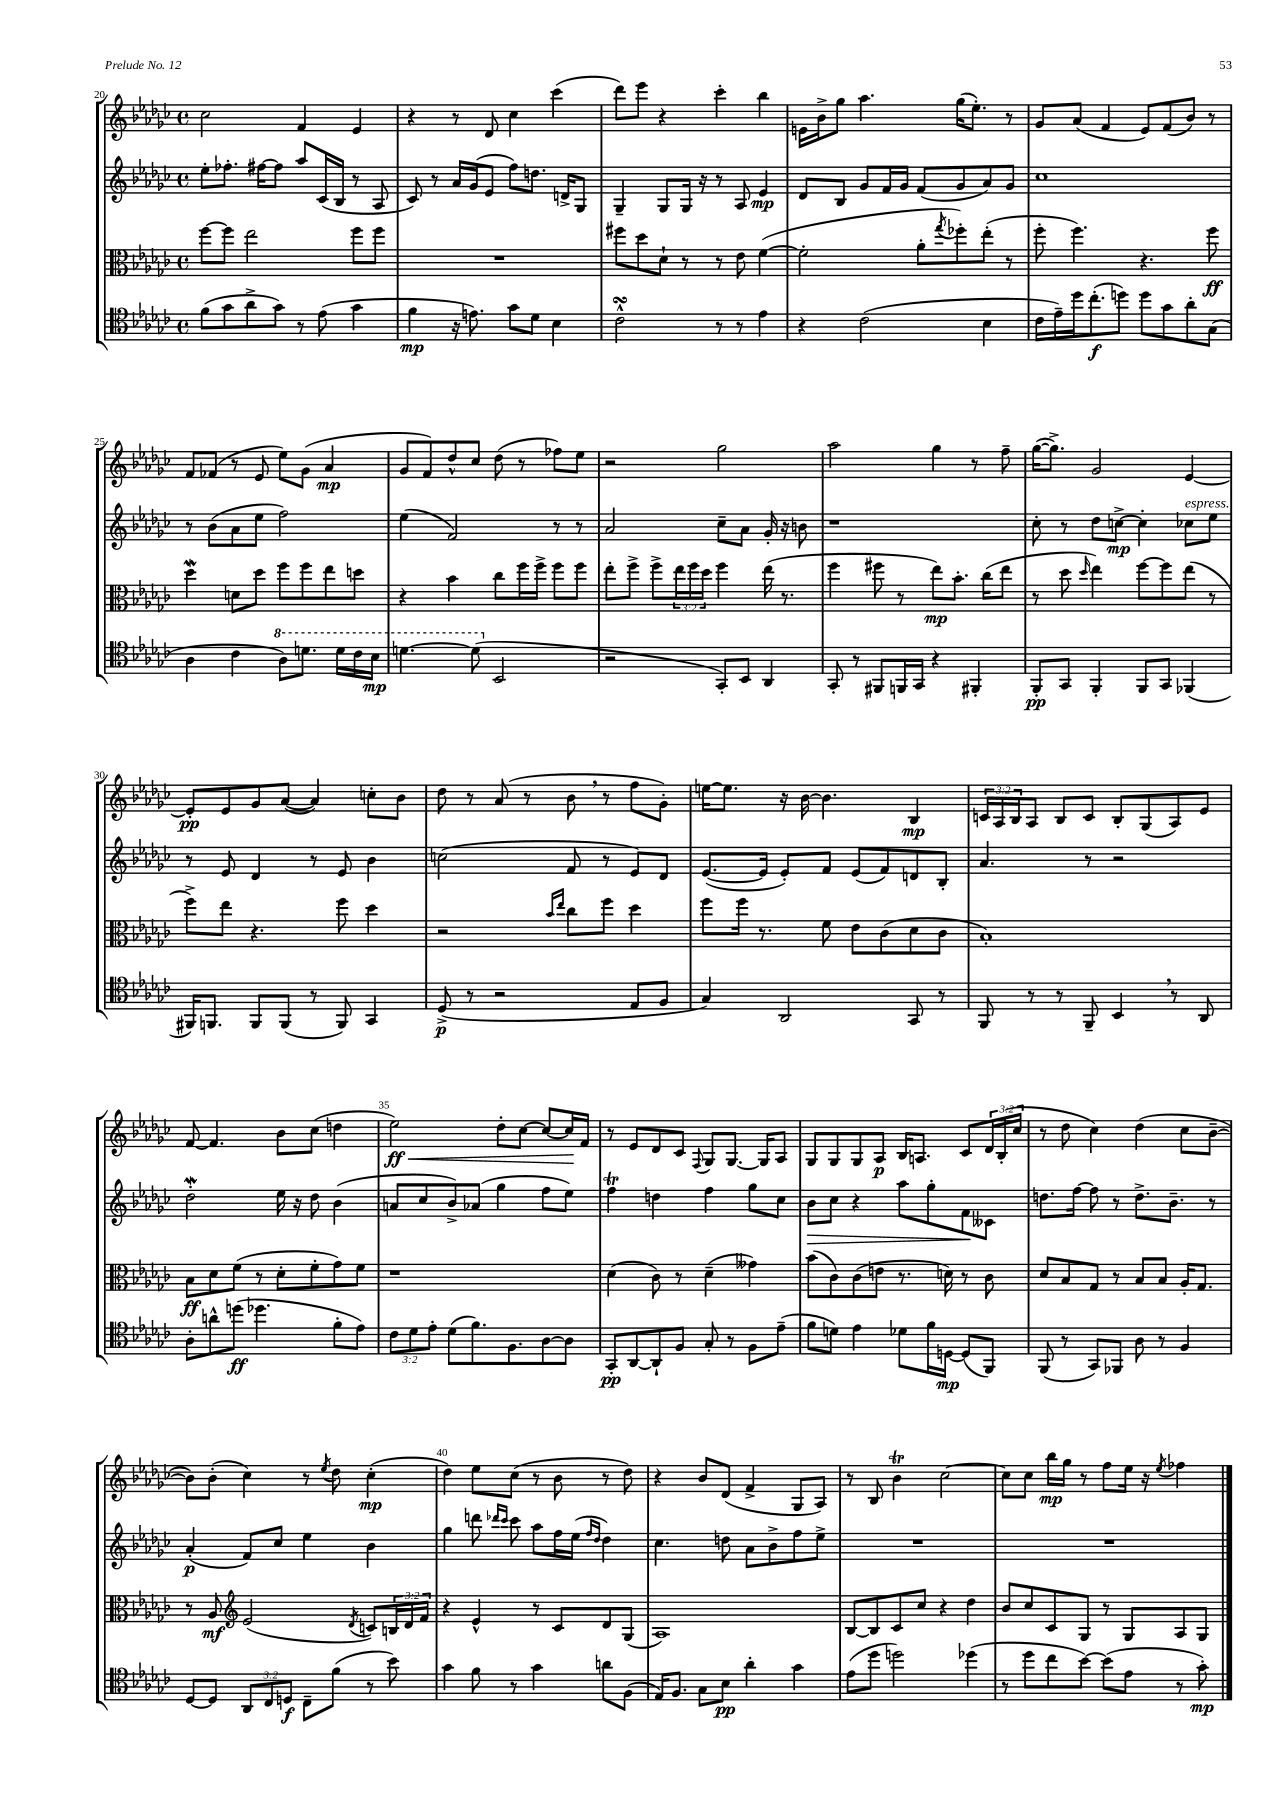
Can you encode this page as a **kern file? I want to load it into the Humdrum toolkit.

**kern	**dynam	**kern	**dynam	**kern	**dynam	**kern	**dynam
*part4	*part4	*part3	*part3	*part2	*part2	*part1	*part1
*staff4	*staff4	*staff3	*staff3	*staff2	*staff2	*staff1	*staff1
*clefC4	*	*clefC3	*	*clefG2	*	*clefG2	*
*k[b-e-a-d-g-c-]	*	*k[b-e-a-d-g-c-]	*	*k[b-e-a-d-g-c-]	*	*k[b-e-a-d-g-c-]	*
*M4/4	*	*M4/4	*	*M4/4	*	*M4/4	*
*met(c)	*	*met(c)	*	*met(c)	*	*met(c)	*
=20	=20	=20	=20	=20	=20	=20	=20
(8f\L	.	[8ff\L	.	8ee-'\L	.	2cc-\	.
8g-\	.	8ff\J]	.	8.ff-X'\J	.	.	.
8a-^\	.	2ee-\	.	.	.	.	.
.	.	.	.	[16ff#X\KL	.	.	.
8g-\J)	.	.	.	8ff#\J]	.	.	.
8r	.	.	.	8aa-/L	.	4f/	.
(8e-\	.	.	.	(16c-/L	.	.	.
.	.	.	.	16B-/JJ	.	.	.
4g-\	.	8ff\L	.	8r	.	4e-/	.
.	.	8ff\J	.	8A-/	.	.	.
=21	=21	=21	=21	=21	=21	=21	=21
4f\	mp	1r	.	8c-/)	.	4r	.
.	.	.	.	8r	.	.	.
16r	.	.	.	16a-/LL	.	8r	.
8.en\)	.	.	.	(16g-/J	.	.	.
.	.	.	.	8e-/J	.	8d-/	.
8g-\L	.	.	.	8ff\L)	.	4cc-\	.
8d-\J	.	.	.	8.ddn\J	.	.	.
4B-\	.	.	.	.	.	(4ccc-\	.
.	.	.	.	16dn^/KL	.	.	.
.	.	.	.	8G-/J	.	.	.
=22	=22	=22	=22	=22	=22	=22	=22
2c-sSSs^^\	.	8ff#X\L	.	4G-~/	.	8ddd-\L)	.
.	.	8dd-\	.	.	.	8eee-\J	.
.	.	8d-`\J	.	8G-/L	.	4r	.
.	.	8r	.	16G-/Jk	.	.	.
.	.	.	.	16r	.	.	.
8r	.	8r	.	8r	.	4ccc-'\	.
8r	.	8e-\	.	8A-/	.	.	.
4e-\	.	([4f\	.	4e-/	mp	4bb-\	.
=23	=23	=23	=23	=23	=23	=23	=23
4r	.	2f'\]	.	8d-/L	.	16en\LL	.
.	.	.	.	.	.	16b-^\J	.
.	.	.	.	8B-/J	.	8gg-\J	.
(2c-\	.	.	.	8g-/L	.	4.aa-\	.
.	.	.	.	16f/L	.	.	.
.	.	.	.	16g-/JJ	.	.	.
.	.	8a-'\L	.	(8f/L	.	.	.
.	.	8qgg-/	.	.	.	.	.
.	.	8ff-X'\)	.	8g-/	.	(16gg-\KL	.
.	.	.	.	.	.	8.ee-'\J)	.
4B-\	.	(8ee-'\J	.	8a-/)	.	.	.
.	.	8r	.	8g-/J	.	8r	.
=24	=24	=24	=24	=24	=24	=24	=24
16c-\LL	.	8ff'\	.	1cc-	.	8g-/L	.
16e-~\)	.	.	.	.	.	.	.
16dd-\J	.	4.ff\)	.	.	.	(8a-/J	.
(8.cc-'\	f	.	.	.	.	.	.
.	.	.	.	.	.	4f/	.
8ddn\J)	.	.	.	.	.	.	.
8dd\L	.	4.r	.	.	.	8e-/L)	.
8g-\	.	.	.	.	.	(8f/	.
8a-'\	.	.	.	.	.	8b-/J)	.
(8G-\J	.	8ff\	ff	.	.	8r	.
!!LO:LB:g=z
=25	=25	=25	=25	=25	=25	=25	=25
4A-\	.	4dd-W\	.	8r	.	8f/L	.
.	.	.	.	(8b-\L	.	(8f-X/J	.
4c-\	.	8dn\L	.	8a-\	.	8r	.
.	.	8dd-\J	.	8ee-\J	.	8e-/	.
*8va	*	*	*	*	*	*	*
8a-\L)	.	8ff\L	.	2ff\)	.	8ee-\L)	.
8.ddn\J	.	8ff\	.	.	.	(8g-\J	.
.	.	8ee-\	.	.	.	4a-/	mp
16dd\LL	.	.	.	.	.	.	.
16cc-\	.	8ddn\J	.	.	.	.	.
16b-\JJ	mp	.	.	.	.	.	.
=26	=26	=26	=26	=26	=26	=26	=26
[4.ddn\	.	4r	.	(4ee-\	.	8g-/L	.
.	.	.	.	.	.	8f/)	.
.	.	4b-\	.	2f/)	.	8dd-^^/	.
(8dd\]	.	.	.	.	.	8cc-/J	.
*X8va	*	*	*	*	*	*	*
2BB-/	.	8cc-\L	.	.	.	(8dd-\	.
.	.	16ff\L	.	.	.	8r	.
.	.	16ff^\JJ	.	.	.	.	.
.	.	8ff\L	.	8r	.	8ff-X\L)	.
.	.	8ff\J	.	8r	.	8ee-\J	.
=27	=27	=27	=27	=27	=27	=27	=27
2r	.	8ee-'\L	.	2a-/	.	2r	.
.	.	8ff^\J	.	.	.	.	.
.	.	8ff^\L	.	.	.	.	.
.	.	24ee-\L	.	.	.	.	.
.	.	24ff\	.	.	.	.	.
.	.	24dd-\JJ	.	.	.	.	.
8GG-'/L)	.	4ff\	.	8cc-~\L	.	2gg-\	.
8BB-/J	.	.	.	8a-\J	.	.	.
4AA-/	.	(16ee-\	.	16g-'/	.	.	.
.	.	8.r	.	16r	.	.	.
.	.	.	.	8bn\	.	.	.
=28	=28	=28	=28	=28	=28	=28	=28
8GG-'/	.	4ff\	.	1r	.	2aa-\	.
8r	.	.	.	.	.	.	.
8FF#X/L	.	8ff#X\	.	.	.	.	.
16FFn/L	.	8r	.	.	.	.	.
16GG-/JJ	.	.	.	.	.	.	.
4r	.	8ee-\L)	mp	.	.	4gg-\	.
.	.	8.b-'\J	.	.	.	.	.
4FF#X'/	.	.	.	.	.	8r	.
.	.	(16cc-\KL	.	.	.	.	.
.	.	8ee-\J	.	.	.	8ff~\	.
=29	=29	=29	=29	=29	=29	=29	=29
8FF'/L	pp	8r	.	8cc-'\	.	([16gg-\KL	.
.	.	.	.	.	.	8.gg-^\J])	.
8GG-/J	.	8dd-\	.	8r	.	.	.
.	.	16qqdd-/	.	.	.	.	.
4FF'/	.	4ee-\)	.	8dd-\L	.	2g-/	.
.	.	.	.	[8ccn^\J	mp	.	.
8FF/L	.	[8ff\L	.	4cc'\]	.	.	.
8GG-/J	.	8ff\]	.	.	.	.	.
!	!	!	!	!LO:TX:a:i:t=espress.	!	!	!
(4FF-X/	.	(8ee-\J	.	8cc-X\L	.	[4e-/	.
.	.	8r	.	8ee-\J	.	.	.
!!LO:LB:g=z
=30	=30	=30	=30	=30	=30	=30	=30
16FF#X/KL)	.	8ff^\L)	.	8r	.	8e-'/L]	pp
8.FFn/J	.	.	.	.	.	.	.
.	.	8ee-\J	.	8e-/	.	8e-/	.
8FF/L	.	4.r	.	4d-/	.	8g-/	.
(8FF/J	.	.	.	.	.	([8a-/J	.
8r	.	.	.	8r	.	4a-/])	.
8FF/)	.	8ff\	.	8e-/	.	.	.
4GG-/	.	4dd-\	.	4b-\	.	8ccn'\L	.
.	.	.	.	.	.	8b-\J	.
=31	=31	=31	=31	=31	=31	=31	=31
(8D-^/	p	2r	.	(2ccn\	.	8dd-\	.
8r	.	.	.	.	.	8r	.
2r	.	.	.	.	.	(8a-/	.
.	.	.	.	.	.	8r	.
.	.	16qqb-/LL	.	.	.	.	.
.	.	16qqee-/JJ	.	.	.	.	.
.	.	8cc-\L	.	8f/	.	8b-,\	.
.	.	8ff\J	.	8r	.	8r	.
8E-/L	.	4dd-\	.	8e-/L)	.	8ff\L	.
8F/J	.	.	.	8d-/J	.	8g-'\J)	.
=32	=32	=32	=32	=32	=32	=32	=32
4G-/)	.	8ff\L	.	([8.e-/L	.	[16een\KL	.
.	.	.	.	.	.	8.ee\J]	.
.	.	16ff\Jk	.	.	.	.	.
.	.	8.r	.	16e-/Jk]	.	.	.
2AA-/	.	.	.	8e-'/L)	.	16r	.
.	.	.	.	.	.	[16b-\	.
.	.	8f\	.	8f/J	.	4.b-\]	.
.	.	8e-\L	.	(8e-/L	.	.	.
.	.	(8c-\	.	8f/)	.	.	.
8GG-/	.	8d-\	.	8dn/	.	4B-/	mp
8r	.	8c-\J	.	8B-'/J	.	.	.
=33	=33	=33	=33	=33	=33	=33	=33
8FF/	.	1B-')	.	4.a-/	.	24cn/LL	.
.	.	.	.	.	.	24A-/	.
.	.	.	.	.	.	24B-/J	.
8r	.	.	.	.	.	8A-/J	.
8r	.	.	.	.	.	8B-/L	.
8FF~/	.	.	.	8r	.	8c/J	.
4BB-,/	.	.	.	2r	.	8B-'/L	.
.	.	.	.	.	.	(8G-/	.
8r	.	.	.	.	.	8A-/)	.
8AA-/	.	.	.	.	.	8e-/J	.
!!LO:LB:g=z
=34	=34	=34	=34	=34	=34	=34	=34
8A-'\L	.	8B-\L	ff	2dd-W'\	.	[8f/	.
8an^^\	.	8d-\	.	.	.	4.f/]	.
(8ddn\J	ff	(8f\J	.	.	.	.	.
4.dd-X\	.	8r	.	.	.	.	.
.	.	8d-'\L	.	16ee-\	.	8b-\L	.
.	.	.	.	16r	.	.	.
.	.	8f'\	.	8dd-\	.	(8cc-\J	.
8f'\L	.	8g-\)	.	(4b-\	.	4ddn\	.
8e-\J)	.	8f\J	.	.	.	.	.
=35	=35	=35	=35	=35	=35	=35	=35
!	!	!	!	!	!	!	!LO:HP:b
12c-\L	.	1r	.	8an/L	.	2ee-\)	< ff
12d-\	.	.	.	.	.	.	.
.	.	.	.	8cc-/	.	.	.
12e-'\J	.	.	.	.	.	.	.
(8d-\L	.	.	.	8b-^/)	.	.	.
8.f\)	.	.	.	(8a-X/J	.	.	.
.	.	.	.	4gg-\	.	8dd-'\L	.
8.F\	.	.	.	.	.	.	.
.	.	.	.	.	.	[8cc-\J	.
[8A-\	.	.	.	8ff\L	.	8cc-/L_	.
8A-\J]	.	.	.	8ee-\J)	.	16cc-/L]	.
.	.	.	.	.	.	16f/JJ	[
=36	=36	=36	=36	=36	=36	=36	=36
8GG-'/L	pp	(4d-\	.	4fft\	.	8r	.
[8AA-/	.	.	.	.	.	8e-/L	.
8AA-`/]	.	8c-\)	.	4ddn\	.	8d-/	.
8F/J	.	8r	.	.	.	8c-/J	.
.	.	.	.	.	.	8qqF/	.
8G-'/	.	(4d-~\	.	4ff\	.	8G-/L	.
8r	.	.	.	.	.	[8.G-/J	.
8F\L	.	4g--X\)	.	8gg-\L	.	.	.
.	.	.	.	.	.	16G-/KL]	.
(8e-~\J	.	.	.	8cc-\J	.	8A-/J	.
=37	=37	=37	=37	=37	=37	=37	=37
!	!	!	!	!	!LO:HP:b	!	!
8f\L	.	(8b-\L	.	8b-\L	>	8G-/L	.
8dn\J)	.	8c-\)	.	8cc-\J	.	8G-/	.
4e-\	.	(8c-\	.	4r	.	8G-/	.
.	.	8en\J	.	.	.	8A-/J	p
8d-X\L	.	8.r	.	8aa-\L	.	16B-/KL	.
.	.	.	.	.	.	8.An/J	.
16f\L	.	.	.	8gg-'\	.	.	.
[16Dn\JJ	mp	16dn\)	.	.	.	.	.
(8D/L]	.	8r	.	8f\	.	8c-/L	.
8FF/J)	.	8c-\	.	8c--X\J	]	24d-/L	.
.	.	.	.	.	.	(24B-'/	.
.	.	.	.	.	.	24cc-/JJ	.
=38	=38	=38	=38	=38	=38	=38	=38
(8FF/	.	8d-/L	.	8.ddn\L	.	8r	.
8r	.	8B-/	.	.	.	8dd-\	.
.	.	.	.	[16ff\Jk	.	.	.
8GG-/L)	.	8G-/J	.	8ff\]	.	4cc-\)	.
8FF-X/J	.	8r	.	8r	.	.	.
8A-\	.	8B-/L	.	8.dd^\L	.	(4dd-\	.
8r	.	8B-/J	.	.	.	.	.
.	.	.	.	8.b-~\J	.	.	.
4F/	.	16A-'/KL	.	.	.	8cc-\L	.
.	.	8.G-/J	.	.	.	.	.
.	.	.	.	8r	.	[8b-~\J	.
!!LO:LB:g=z
=39	=39	=39	=39	=39	=39	=39	=39
[8D-/L	.	8r	.	(4a-'/	p	8b-\L])	.
8D-/J]	.	8A-/	mf	.	.	(8b-'\J	.
*	*	*clefG2	*	*	*	*	*
12AA-/L	.	(2e-/	.	8f/L)	.	4cc-\)	.
12C-/	.	.	.	.	.	.	.
.	.	.	.	8cc-/J	.	.	.
12Dn/J	f	.	.	.	.	.	.
8C-~\L	.	.	.	4ee-\	.	8r	.
.	.	.	.	.	.	8qee-/	.
(8f\J	.	.	.	.	.	8dd-\	.
.	.	8qd-/	.	.	.	.	.
8r	.	8cn/L)	.	4b-\	.	(4cc-'\	mp
8b-\)	.	24Bn/L	.	.	.	.	.
.	.	24d-/	.	.	.	.	.
.	.	24f/JJ	.	.	.	.	.
=40	=40	=40	=40	=40	=40	=40	=40
4g-\	.	4r	.	4gg-\	.	4dd-\)	.
8f\	.	4e-^^/	.	8dddn\	.	8ee-\L	.
.	.	.	.	16qqddd-X/LL	.	.	.
.	.	.	.	16qqccc-/JJ	.	.	.
8r	.	.	.	8ccc-\	.	(8cc-\J	.
4g-\	.	8r	.	8aa-\L	.	8r	.
.	.	8c-/L	.	16ff\L	.	8b-\	.
.	.	.	.	(16ee-\JJ	.	.	.
.	.	.	.	16qqff/LL	.	.	.
.	.	.	.	16qqdd-/JJ	.	.	.
8an\L	.	8d-/	.	4dd-\)	.	8r	.
(8F\J	.	(8G-/J	.	.	.	8dd-\)	.
=41	=41	=41	=41	=41	=41	=41	=41
16E-/KL)	.	1A-)	.	4.cc-\	.	4r	.
8.F/J	.	.	.	.	.	.	.
8G-\L	.	.	.	.	.	8b-/L	.
8B-\J	pp	.	.	8ddn\	.	(8d-/J	.
4a-'\	.	.	.	8a-\L	.	4f^/	.
.	.	.	.	8b-^\	.	.	.
4g-\	.	.	.	8ff\	.	8G-/L	.
.	.	.	.	8ee-^\J	.	8A-/J)	.
=42	=42	=42	=42	=42	=42	=42	=42
(8e-\L	.	[8B-/L	.	1r	.	8r	.
8dd-\J	.	8B-/]	.	.	.	8B-/	.
2ddn\)	.	8c-/	.	.	.	4b-t\	.
.	.	8cc-/J	.	.	.	.	.
.	.	4r	.	.	.	[2cc-\	.
(4dd-X\	.	4dd-\	.	.	.	.	.
=43	=43	=43	=43	=43	=43	=43	=43
8r	.	8b-/L	.	1r	.	8cc-\L]	.
8dd-\L	.	8cc-/	.	.	.	8cc-\J	.
8cc-\	.	8c-/	.	.	.	16bb-\LL	mp
.	.	.	.	.	.	16gg-\JJ	.
[8b-\J)	.	8G-/J	.	.	.	8r	.
(8b-\L]	.	8r	.	.	.	8ff\L	.
8e-\J	.	8G-/L	.	.	.	16ee-\Jk	.
.	.	.	.	.	.	16r	.
.	.	.	.	.	.	8qee-/	.
8r	.	8A-/	.	.	.	4ff-X\	.
8g-'\)	mp	8G-/J	.	.	.	.	.
==	==	==	==	==	==	==	==
*-	*-	*-	*-	*-	*-	*-	*-
